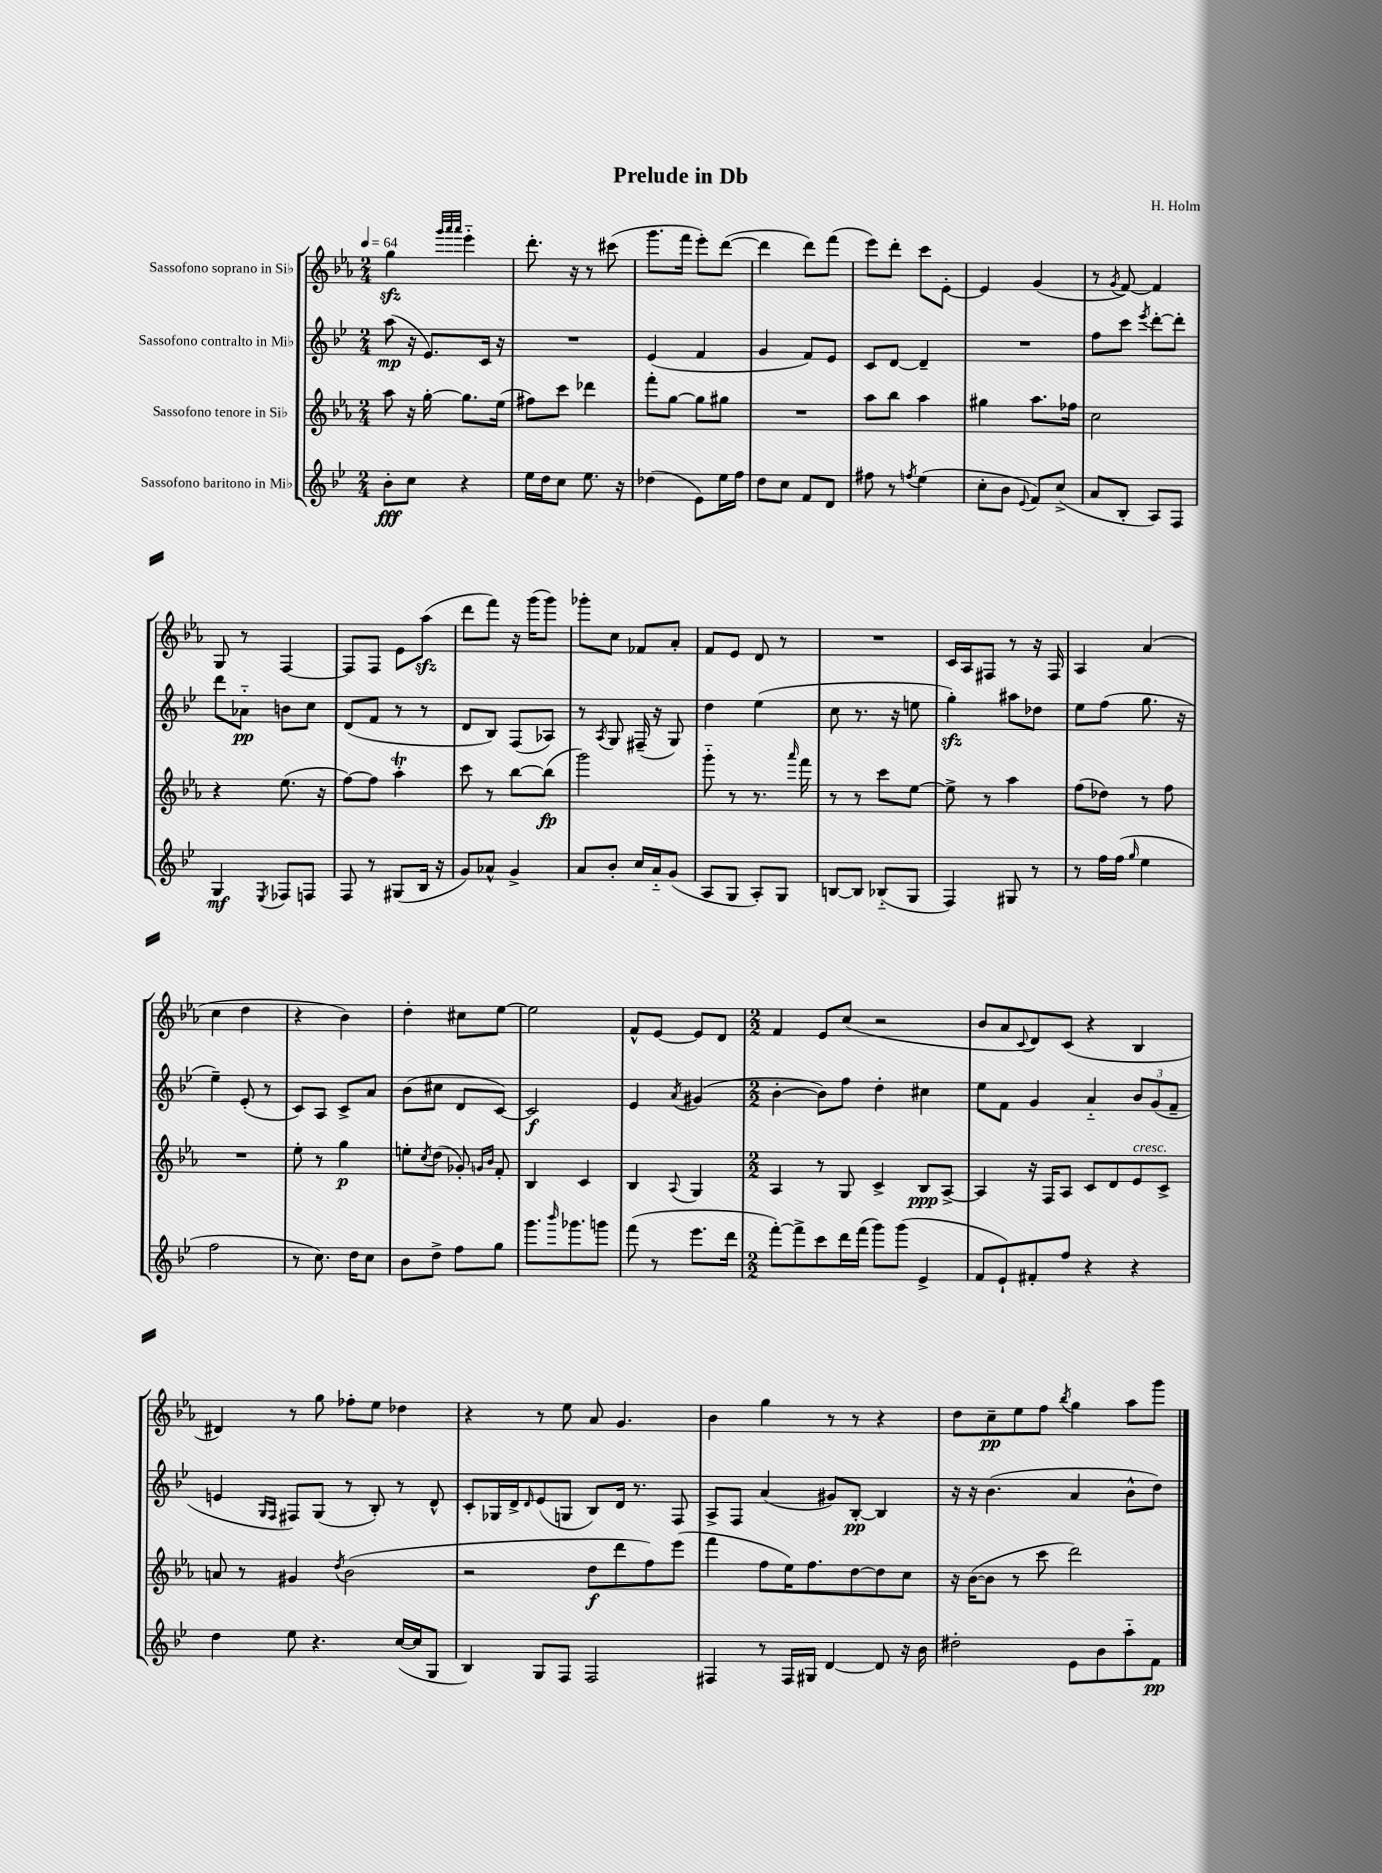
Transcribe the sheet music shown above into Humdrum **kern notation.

**kern	**kern	**kern	**kern
*staff4	*staff3	*staff2	*staff1
*clefG2	*clefG2	*clefG2	*clefG2
*k[b-e-]	*k[b-e-a-]	*k[b-e-]	*k[b-e-a-]
*M2/4	*M2/4	*M2/4	*M2/4
*MM64	*MM64	*MM64	*MM64
8b-'\L	8aa-\	(8aa\	4gg\
8cc\J	16r	16r	.
.	[16gg'\	8.e-/L)	.
.	.	.	32qqggg/LLL
.	.	.	32qqaaa-/
.	.	.	32qqaaa-/JJJ
4r	8.gg\]L	.	4eee-'~\
.	.	16c/Jk	.
.	(16ee-\Jk	16r	.
=	=	=	=
16ee-\LL	8ff#\L)	2r	8.ddd'\
16dd\J	.	.	.
8cc\J	8ccc\J	.	.
.	.	.	16r
8.ee-\	4ddd-\	.	8r
.	.	.	(8ccc#\
16r	.	.	.
=	=	=	=
(4dd-\	8fff'\L	(4e-/	8.ggg\L
.	[8gg\J	.	.
.	.	.	16fff\Jk
8e-\L)	8gg\]L	4f/	8eee-'\L)
16ee-\L	8gg#\J	.	([8ddd\J
16ff\JJ	.	.	.
=	=	=	=
8dd\L	2r	4g/	4ddd\]
8cc\J	.	.	.
8f/L	.	8f/L)	8ddd\L)
8d/J	.	8e-/J	(8fff\J
=	=	=	=
8ff#\	8aa-\L	8c/L	8eee-\L)
8r	8bb-\J	[8d/J	8ddd'\J
8qff/	.	.	.
(4ee-\	4aa-\	4d~/]	8ccc\L
.	.	.	[8e-'\J
=	=	=	=
8cc'\L	4gg#\	2r	4e-/]
8b-\J	.	.	.
8qqe-/	.	.	.
8f/L)	8.aa-\L	.	(4g/
(8cc^/J	.	.	.
.	16ff-\Jk	.	.
=	=	=	=
8a/L	2cc\	8ff\L	8r
.	.	.	8qg/
8B-'/J	.	8ccc\J	[8f/)
.	.	8qeee-/	.
8A/L)	.	[8ddd'\L	4f/]
8F/J	.	8ddd'\]J	.
=	=	=	=
4G/	4r	8ddd\L	8G/
.	.	8a-'~\J	8r
8qE-/	.	.	.
8F-/L	(8.ee-\	8b\L	[4F/
8F/J	.	8cc\J	.
.	16r	.	.
=	=	=	=
8F/	[8ff\L)	(8d/L	8F/]L
8r	8ff\]J	8f/J	8F/J
(8G#/L	4aa-'\	8r	8e-\L
16B-/Jk	.	8r	(8aa-\J
16r	.	.	.
=	=	=	=
8g/L)	8ccc\	8d/L	8ddd\L
8a-^^/J	8r	8B-/J)	8fff\J)
4g^/	[8bb-\L	(8F/L	16r
.	.	.	(16ggg\LK
.	(8bb-\]J	8A-/J)	8ggg\J)
=	=	=	=
8a/L	2ggg\)	8r	8ggg-'\L
.	.	8qA/	.
8b-'/J	.	8G/	8cc\J
16cc/LL	.	(16F#~/	8f-/L
16a'~/J	.	16r	.
(8g/J	.	8G/)	8a-'/J
=	=	=	=
8A/L	8ggg'~\	4dd\	8f/L
8G/J	8r	.	8e-/J
8A'/L)	8.r	(4ee-\	8d/
8G/J	.	.	8r
.	16qqaaa-/	.	.
.	16fff\	.	.
=	=	=	=
[8B/L	8r	8cc\	2r
8B/]J	8r	8.r	.
(8B-'~/L	8ccc\L	.	.
.	.	16r	.
8G/J	[8ee-\J	8ee\	.
=	=	=	=
4F/)	8ee-^\]	4gg'\)	16c/LL
.	.	.	16A-/J
.	8r	.	8F#/J
8G#/	4aa-\	8aa#\L	8r
8r	.	8dd-\J	16r
.	.	.	16F#/
=	=	=	=
8r	(8ff\L	8ee-\L	4A-/
16ff\LL	8dd-\J)	(8ff\J	.
(16ff\JJ	.	.	.
16qqgg/	.	.	.
4ee-\	8r	8.gg\	(4a-/
.	8ff\	.	.
.	.	16r	.
=	=	=	=
2ff\	2r	4ee-~\)	4cc\
.	.	(8e-'/	4dd\
.	.	8r	.
=	=	=	=
8r	8ee-'\	8c/L)	4r
8.cc\)	8r	8A/J	.
.	4gg\	8c^/L	4b-\)
16dd\LK	.	.	.
8cc\J	.	8a/J	.
=	=	=	=
8b-\L	8ee'\L	(8b-\L	4dd'\
.	8qcc/	.	.
8dd^\J	(8dd\J	8cc#\J	.
8ff\L	8g-'/)	8d/L	8cc#\L
.	16qqg/LL	.	.
.	16qqb-/JJ	.	.
8gg\J	8f'/	[8c/J)	[8ee-\J
=	=	=	=
8.ggg\L	4B-/	2c/]	2ee-\]
16qqbbb-/	.	.	.
8.ggg-\	.	.	.
.	4c/	.	.
8ggg\J	.	.	.
=	=	=	=
(8fff\	4B-/	4e-/	8f^^/L
8r	.	.	[8e-/J
.	8qqA-/	8qa/	.
8.eee-\L	4G/	(4g#/	8e-/]L
.	.	.	8d/J
16ddd\Jk	.	.	.
=	=	=	=
*M2/2	*M2/2	*M2/2	*M2/2
[8fff'\L)	4A-/	[4b-'\	4f/
8fff^\]	.	.	.
8ccc\	8r	8b-\]L)	8e-/L
16ddd\L	8G/	8ff\J	(8cc/J
(16fff\JJ	.	.	.
8ggg\L)	4c^/	4dd'\	2r
(8ggg\J	.	.	.
4e-^/	8B-/L	4cc#\	.
.	[8A-^/J	.	.
=	=	=	=
8f/L	4A-/]	8ee-\L	8b-/L
8e-`/)	.	8f\J	8a-/
.	.	.	8qqc/
8f#'/	16r	4g/	8d/)
.	16F/LK	.	.
8ff/J	8A-/J	.	(8c/J
4r	8c/L	4a'~/	4r
.	8d/	.	.
4r	8e-/	12b-/L	4B-/
.	.	(12g/	.
.	8c^/J	.	.
.	.	12f~/J	.
=	=	=	=
4dd\	8a/	4e/	4d#/)
.	8r	.	.
.	.	16qqG/LL	.
.	.	16qqF/JJ	.
8ee-\	4g#/	8F#/L)	8r
4.r	.	(8G/J	8gg\
.	8qdd/	.	.
.	(2b-\	8r	8ff-'\L
.	.	8B-'/)	8ee-\J
([16cc/LL	.	8r	4dd-\
16cc/]J	.	.	.
8G/J	.	8d^^/	.
=	=	=	=
4B-/)	2r	8c'/L	4r
.	.	16G-/L	.
.	.	16d^/J	.
.	.	16qqd/	.
8G/L	.	(8e-/	8r
8F/J	.	8G/J	8ee-\
2F/	8dd\L	8B-/L)	8a-/
.	8ddd\	16d/Jk	4.g/
.	.	8.r	.
.	8ff\)	.	.
.	(8eee-\J	8F/	.
=	=	=	=
4F#/	4fff\	8A^/L	4b-\
.	.	8F/J	.
8r	8ff\L	(4a/	4gg\
16F#/LL	16ee-\K)	.	.
16G#/JJ	8.ff\	.	.
[4d/	.	8g#/L)	8r
.	[8dd\	[8B-'/J	8r
8d/]	8dd\]	4B-/]	4r
16r	8cc\J	.	.
16b-\	.	.	.
=	=	=	=
2dd#'\	16r	16r	8dd\L
.	([16b-\LK	16r	.
.	8b-\]J	(4.b-\	8cc~\
.	8r	.	8ee-\
.	8ccc\	.	8ff\J
.	.	.	8qbb-/
8e-\L	2ddd\)	4a/	4gg\
8b-\	.	.	.
8aa'~\	.	8b-^^\L	8aa-\L
8f\J	.	8dd\J)	8ggg\J
==	==	==	==
*-	*-	*-	*-
